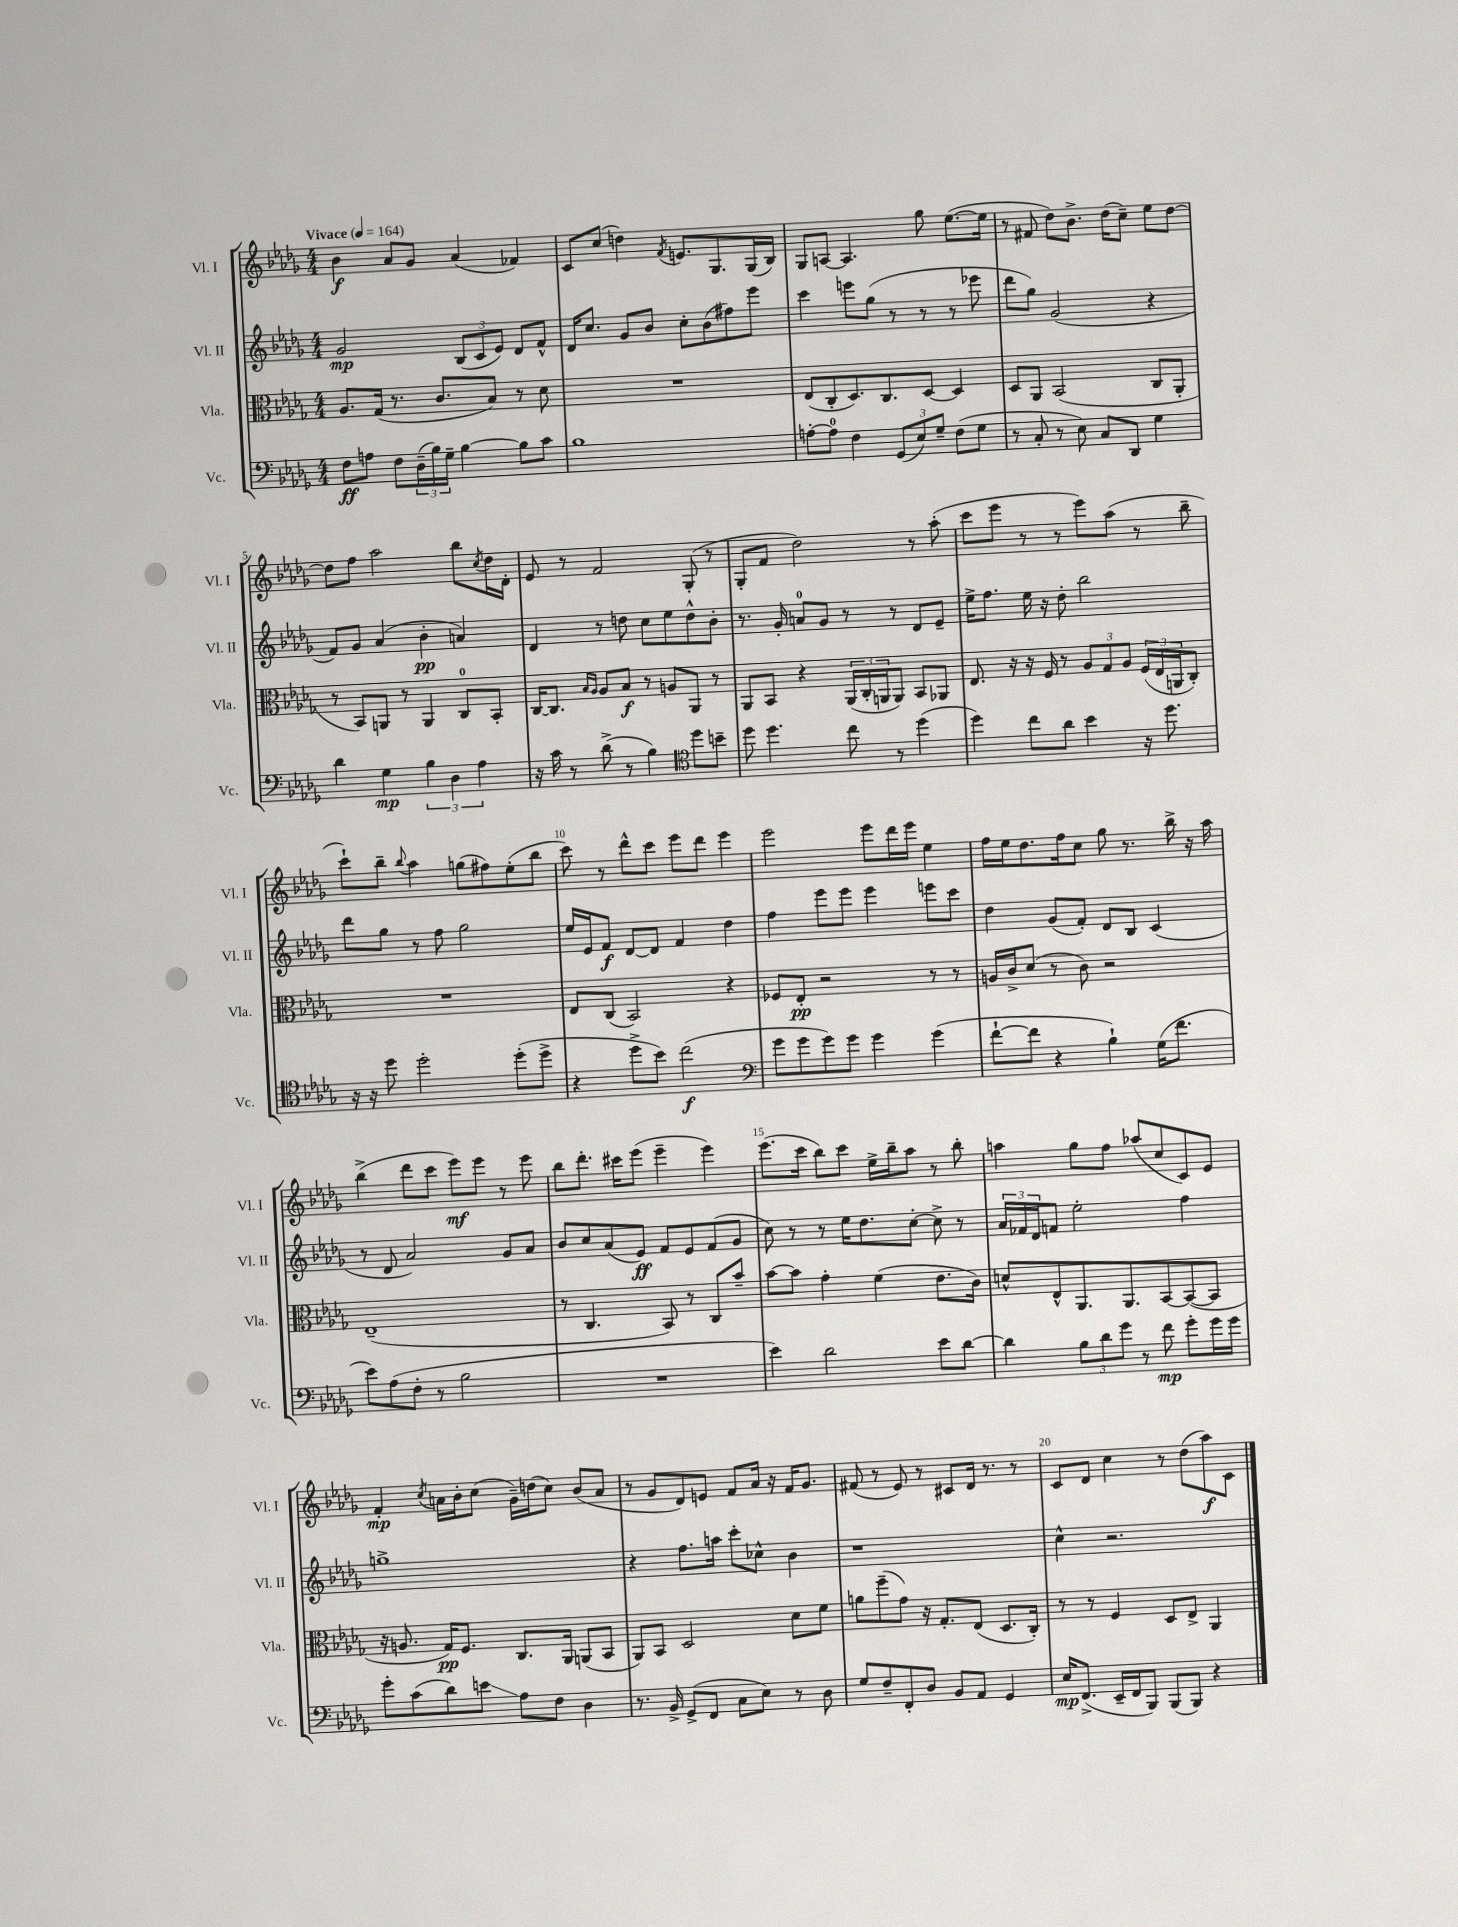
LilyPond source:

<<
\new StaffGroup <<
\new Staff = "s0" \with { instrumentName = "Vl. I" shortInstrumentName = "Vl. I" } {
    \clef treble \key des \major \numericTimeSignature \time 4/4 \tempo "Vivace" 4 = 164
    bes'4\f aes'8 ges'8 aes'4( fes'4) |
    c'8 c''8( d''4) \acciaccatura { f'8 } e'8. ges8. ges16( bes16) |
    ges8 a8~ a4. ges''8 ees''8.~( ees''16 |
    r8 fis'8 des''8) bes'8.-> des''16( c''8--) ees''8 des''8~ |
    des''8 f''8 aes''2 bes''8 \acciaccatura { c''8 } des''16 des'16-. |
    ees'8 r8 f'2 ges8-.( r8 |
    ges8-. f'8 des''2) r8 aes''8-.( |
    c'''8 ees'''8 r8 r8 ees'''8) aes''8( r8 bes''8-- |
    c'''8-!) bes''8-- \appoggiatura { bes''8 } aes''4 g''8( fis''8) ees''8-.( bes''8 |
    c'''8) r8 des'''8-^ c'''8 ees'''8 des'''8 ees'''4 |
    ees'''2 ees'''8 des'''16 ees'''16 ees''4 |
    f''16 ees''16 des''8. f''16 c''8 ges''8 r8. bes''16-> r16 aes''16 |
    bes''4->( des'''8 c'''8 ees'''8\mf) ees'''8 r8 ees'''8 |
    bes''8 des'''8.-. cis'''16 ees'''8( ees'''4-- ees'''4) |
    ees'''8.( c'''16 bes''8) c'''8 ees''16-> bes''16-- aes''8 r8 bes''8-. |
    a''4 ges''8 f''8 aes''8( c''8 c'8) ees'8 |
    f'4-.\mp \acciaccatura { c''8 } a'16 bes'16-. c''8( ges'16--) d''16( c''8) bes'8( a'8 |
    r8 ges'8 des'8) e'8 f'8 aes'16 r16 f'16 ges'8. |
    fis'8( r8 ees'8) r8 cis'8 des'16 r8. r8 |
    c'8 des'8 c''4 r8 des''8( aes''8\f) c'8 \bar "|." |
}
\new Staff = "s1" \with { instrumentName = "Vl. II" shortInstrumentName = "Vl. II" } {
    \clef treble \key des \major \numericTimeSignature \time 4/4
    ges'2\mp \tuplet 3/2 { bes8( c'8 ees'8) } des'8 f'8-^ |
    des'16 c''8. ges'8 bes'8 c''8-. bes'8( fis''8) ees'''8 |
    c'''4 e'''8 ges''8( r8 r8 r8 ees'''8 |
    des'''8 ges''8) ges'2( r4 |
    f'8) ges'8 aes'4( bes'4-.\pp a'4) |
    des'4 r8 d''8 c''8 ees''8 d''8-^ bes'8-. |
    r8. ges'16-. a'8-0 ges'8 r8 r8 des'8 ees'8-- |
    ees''16-> f''8. ees''16 r16 des''8-. bes''2 |
    des'''8 ges''8 r8 f''8 ges''2 |
    ees''16 ees'16 f'8\f des'8~ des'8 f'4 des''4 |
    f''4 ees'''8 ees'''8 ees'''4 e'''8 c'''8 |
    des''4 ges'8( f'8-.) des'8 bes8 c'4( |
    r8 des'8 aes'2) ges'8 aes'8 |
    bes'8 c''8 aes'8( ees'8\ff) f'8 ees'8 f'8( ges'8 |
    c''8) r8 r8 ees''16 des''8. c''8~-. c''8-> r8 |
    \tuplet 3/2 { aes'16 fes'16 des'16 } f'8 ees''2-. f''4 |
    g''1-> |
    r4 f''8. a''16 c'''8-. ces''8-^ bes'4 |
    r1 |
    c''4-^ r2. \bar "|." |
}
\new Staff = "s2" \with { instrumentName = "Vla." shortInstrumentName = "Vla." } {
    \clef alto \key des \major \numericTimeSignature \time 4/4
    aes8. ges16( r8. c'8. bes8) r8 des'8 |
    R1 |
    ees8( c8-. des8.) c8. des8~ des4 |
    des8 aes,8 bes,2( c8 aes,8-. |
    r8 bes,8) a,8 r8 a,4 c8-0 bes,8-. |
    c16~ c8. \grace { bes16 aes16 } aes8 bes8\f r8 a8 aes,8 r8 |
    aes,8 bes,8 r4 \tuplet 3/2 { aes,16( c16-. a,16 } a,8) bes,8 aes,8 |
    ees8. r16 r16 f16 r8 \tuplet 3/2 { aes8 ges8 aes8 } \tuplet 3/2 { f16( ees16 a,16 } c8-.) |
    R1 |
    ees8 c8( bes,2) r4 |
    fes8 ees8-.\pp r2 r8 r8 |
    a16 c'16-> des'8( r8 c'8) r2 |
    ees1--( |
    r8 c4. bes,8) r8 c8 bes'8-- |
    bes'8~ bes'8 ges'4-. f'4( ees'8. c'16) |
    d'8-^ ees8-^ aes,8. aes,8. bes,8~ bes,8~( bes,8 |
    r16 a8. ges16\pp) f8. c8. aes,16 a,8( bes,8 |
    aes,8) bes,8 des2 des'8 f'8 |
    a'8 f''8--( ges'8) r16 ges8.-. ees8( des8. c16-.) |
    r8 r8 f4 des8 ees8-> aes,4 \bar "|." |
}
\new Staff = "s3" \with { instrumentName = "Vc." shortInstrumentName = "Vc." } {
    \clef bass \key des \major \numericTimeSignature \time 4/4
    f8\ff a8 f8 \tuplet 3/2 { des16--( bes16) ges16-- } bes4~ bes8 c'8 |
    bes1 |
    a8~-. a8-0 f4 \tuplet 3/2 { ges,8( ees8) ges8-- } f8( ges8 |
    r8 c8-. r8 ees8) c8 des,8 ges4 |
    des'4 ges4\mp \tuplet 3/2 { bes4 des4 aes4 } |
    r16 c'16 r8 des'8->( r8 bes4) \clef tenor des''8 b'8-- |
    des''8 des''4. c''8 r8 des''4( |
    des''4) c''8 aes'8 bes'4 r16 des''8. |
    r16 r16 des''8 des''2-. des''8-.( des''8-> |
    r4 des''8-> bes'8) c''2\f( |
    \clef bass ges'8 ges'8 ges'8) ges'8 ges'4 ges'4( |
    f'8~-! f'8 r4 bes4-!) ges16( f'8. |
    ees'8) aes8( f8-. r8 bes2 |
    R1 |
    ees'4) des'2 ees'8 des'8~ |
    des'4 \tuplet 3/2 { bes8 des'8 ges'8 } r8 f'8\mp ges'8-. ges'16 ges'16 |
    ges'8-. c'8( des'8) e'8\glissando aes8 f8 des4 |
    r8. bes,16-> ges,8->( f,8 c8 ees8) r8 des8 |
    ges8 f8-- f,8-. des8 bes,8 aes,8 ges,4 |
    ees16\mp f,8.->( ees,16-- f,16 bes,,8) bes,,8( bes,,8) r4 \bar "|." |
}
>>
>>
\layout { \context { \Score \override BarNumber.break-visibility = ##(#f #t #t) barNumberVisibility = #(every-nth-bar-number-visible 5) } }
